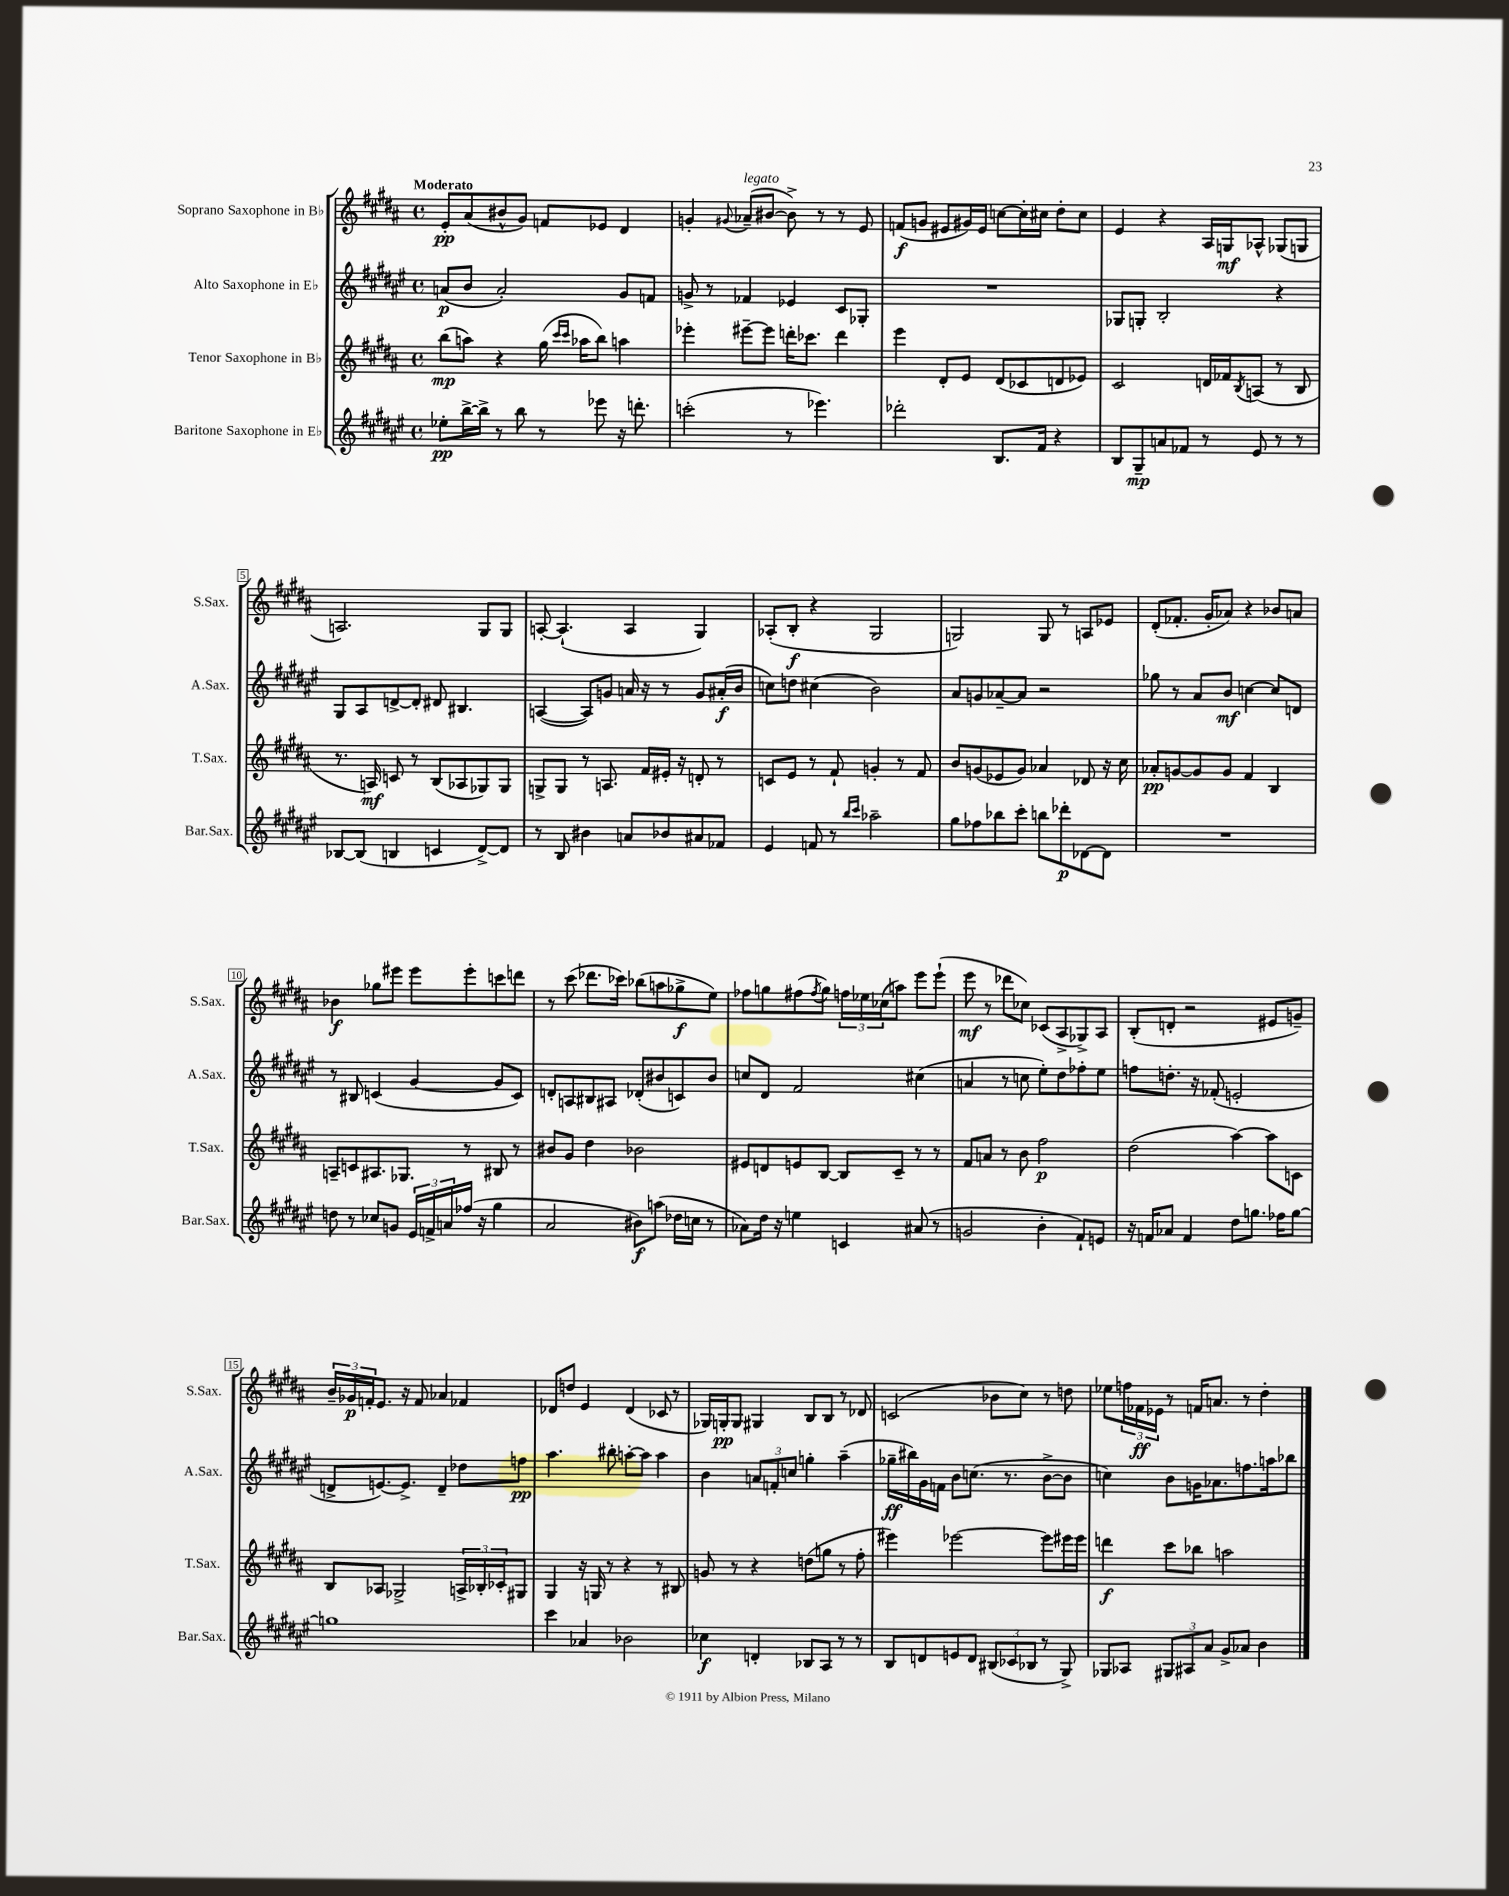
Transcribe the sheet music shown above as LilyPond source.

<<
\new StaffGroup <<
\new Staff = "s0" \with { instrumentName = "Soprano Saxophone in Bb" shortInstrumentName = "S.Sax." } {
    \clef treble \key b \major \defaultTimeSignature \time 4/4 \tempo "Moderato"
    e'8-.\pp ais'8( bis'8-^ gis'8) f'8 ees'8 dis'4 |
    g'4-. \appoggiatura { gis'8 } aes'8--^\markup { \italic "legato" }( bis'8~ bis'8->) r8 r8 e'8 |
    f'8\f( g'8 eis'8 gis'16) eis'16 c''8~ c''16-. cis''16 dis''8-. cis''8 |
    e'4 r4 ais16 g16\mf aes8-^ ges8( g8 |
    a2.) gis8 gis8 |
    a8~-. a4.-!( a4 gis4) |
    aes8-.( b8-.\f r4 gis2 |
    g2) g8 r8 a8 ees'8 |
    dis'8-.( fes'8.-. gis'16-. aes'8) r4 bes'8 a'8 |
    bes'4\f ges''8 eis'''8 eis'''8 eis'''8-. c'''8 d'''8 |
    r8 cis'''8( des'''8. ces'''16) bes''8( a''8 ges''8->\f e''8) |
    fes''8 g''8 fis''8( \acciaccatura { fis''8 } g''8) \tuplet 3/2 { f''16 ees''16 ces''16( } a''8) e'''8 e'''8-!( |
    e'''8\mf r8 des'''8 ces''8) ces'8( ais8-> ges8->) ais8 |
    b8-.( d'8-. r2 eis'8 g'8--) |
    \tuplet 3/2 { b'16-- ges'16\p f'16-. } e'8. r16 f'8 aes'4 fes'4 |
    des'8 d''8 e'4 des'4( ces'8 r8 |
    ges16) g16-.\pp g8 gis4 b8 b8 r8 des'8 |
    c'2( bes'8 cis''8) r8 d''8 |
    ees''8 \tuplet 3/2 { f''16 fes'16\ff ees'16 } r8 f'16 a'8. r8 dis''4-. \bar "|." |
}
\new Staff = "s1" \with { instrumentName = "Alto Saxophone in Eb" shortInstrumentName = "A.Sax." } {
    \clef treble \key fis \major \defaultTimeSignature \time 4/4
    a'8\p( b'8 a'2-.) gis'8 f'8 |
    g'8-> r8 fes'4 ees'4 cis'8 ges8-. |
    R1 |
    ges8 g8-. b2-. r4 |
    gis8 ais8 d'8~-> d'8-. dis'8 bis4. |
    a4~( a8) g'8 a'16 r16 r8 g'8 ais'16-.\f( b'16 |
    c''8) d''8 cis''4( b'2) |
    ais'8 g'8 aes'8~-- aes'8 r2 |
    ges''8 r8 ais'8 b'8\mf c''4~ c''8 d'8 |
    r8 bis8 c'4( gis'4~ gis'8 c'8) |
    d'8-. a8 bis8 ais8 des'8-.( bis'8 c'8) bis'8 |
    c''8 dis'8 fis'2 cis''4( |
    a'4 r8 c''8 eis''8-.) dis''8 fes''8-. eis''8 |
    f''8 d''8.-. r16 fes'8-.( e'2-. |
    d'8-> e'8.~) e'8.-> d'4-- des''8 f''8\pp |
    ais''4. bis''8-. a''8~-. a''8 a''4 |
    b'4 \tuplet 3/2 { a'8 f'8-. c''8 } g''4-. ais''4--( |
    ges''16--\ff bis''16) gis'16 f'16 b'8 c''8.( r8. b'8~-> b'8 |
    c''4) b'8 g'16 aes'8. f''8. a''16 bes''8 \bar "|." |
}
\new Staff = "s2" \with { instrumentName = "Tenor Saxophone in Bb" shortInstrumentName = "T.Sax." } {
    \clef treble \key b \major \defaultTimeSignature \time 4/4
    b''8\mp( a''8) r4 gis''16( \grace { cis'''16 cis'''16 } aes''16 b''8) a''4 |
    ees'''4-. eis'''8~-- eis'''8 d'''16-. ces'''8. d'''4 |
    e'''4 dis'8-. e'8 dis'8( ces'8 d'8 ees'8) |
    cis'2 d'16 fes'16 \acciaccatura { b8 } a8( r8 b8 |
    r8. a16\mf) c'8 r8 b8( aes8 ges8) ges8 |
    g8-> g8 r8 a8. fis'16 eis'16-. r16 d'8-. r8 |
    c'8 e'8 r8 fis'8-! g'4-. r8 fis'8 |
    b'8 g'8( ees'8 g'8) aes'4 des'8 r16 cis''16 |
    aes'8-.\pp g'8~ g'8 g'8 fis'4 b4 |
    a8-- c'8 ais8. ges8. r8 bis8 r8 |
    bis'8 gis'8 dis''4 bes'2 |
    eis'8 d'8 e'8 b8~ b8 cis'8-- r8 r8 |
    fis'8 a'8 r8 b'8 fis''2\p |
    dis''2( ais''4~) ais''8 c'8 |
    b8 aes8 ges2-> \tuplet 3/2 { a16-> bes16-. ces'16-. } gis8 |
    gis4 r16 g16 r8 r4 r8 bis8 |
    g'8 r8 r4 d''8( g''8 r8 fis''8-. |
    eis'''4) ees'''2~ ees'''8 eis'''16 eis'''16 |
    d'''4\f cis'''8 bes''8 a''2 \bar "|." |
}
\new Staff = "s3" \with { instrumentName = "Baritone Saxophone in Eb" shortInstrumentName = "Bar.Sax." } {
    \clef treble \key fis \major \defaultTimeSignature \time 4/4
    ees''8-.\pp b''16~-> b''16-> r8 b''8 r8 ees'''8 r16 d'''8.-. |
    c'''2-.( r8 ees'''4.) |
    des'''2-. b8. fis'16 r4 |
    b8 gis8--\mp a'8 fes'8 r8 eis'8 r8 r8 |
    bes8~ bes8( b4 c'4 dis'8~->) dis'8 |
    r8 b8 bis'4 a'8 bes'8 ais'8 fes'8 |
    eis'4 f'8 r8 \grace { b''16 cis'''16 } aes''2-- |
    gis''8 fes''8 bes''8 cis'''8-. b''8 des'''8-.\p des'8~ des'8 |
    R1 |
    d''8 r8 ces''8 g'8 \tuplet 3/2 { eis'16 f'16-> a'16 } fes''16( r16 gis''4 |
    ais'2 bis'8\f) a''8( des''16 c''16 r8 |
    aes'8) dis''16 r16 e''4 c'4 ais'8( r8 |
    g'2 b'4-. fis'8-!) e'8 |
    r16 f'16 aes'8 f'4 dis''8 g''8. fes''16 g''8~ |
    g''1 |
    cis'''4 aes'4 bes'2 |
    ces''4\f d'4-. bes8 ais8 r8 r8 |
    b8 d'8 e'8 d'8 \tuplet 3/2 { bis8( ces'8 bes8 } r8 gis8->) |
    ges8 aes8 \tuplet 3/2 { gis8 ais8 ais'8 } gis'8-> aes'8 b'4 \bar "|." |
}
>>
>>
\layout { \context { \Score \override BarNumber.stencil = #(make-stencil-boxer 0.1 0.3 ly:text-interface::print) } }
